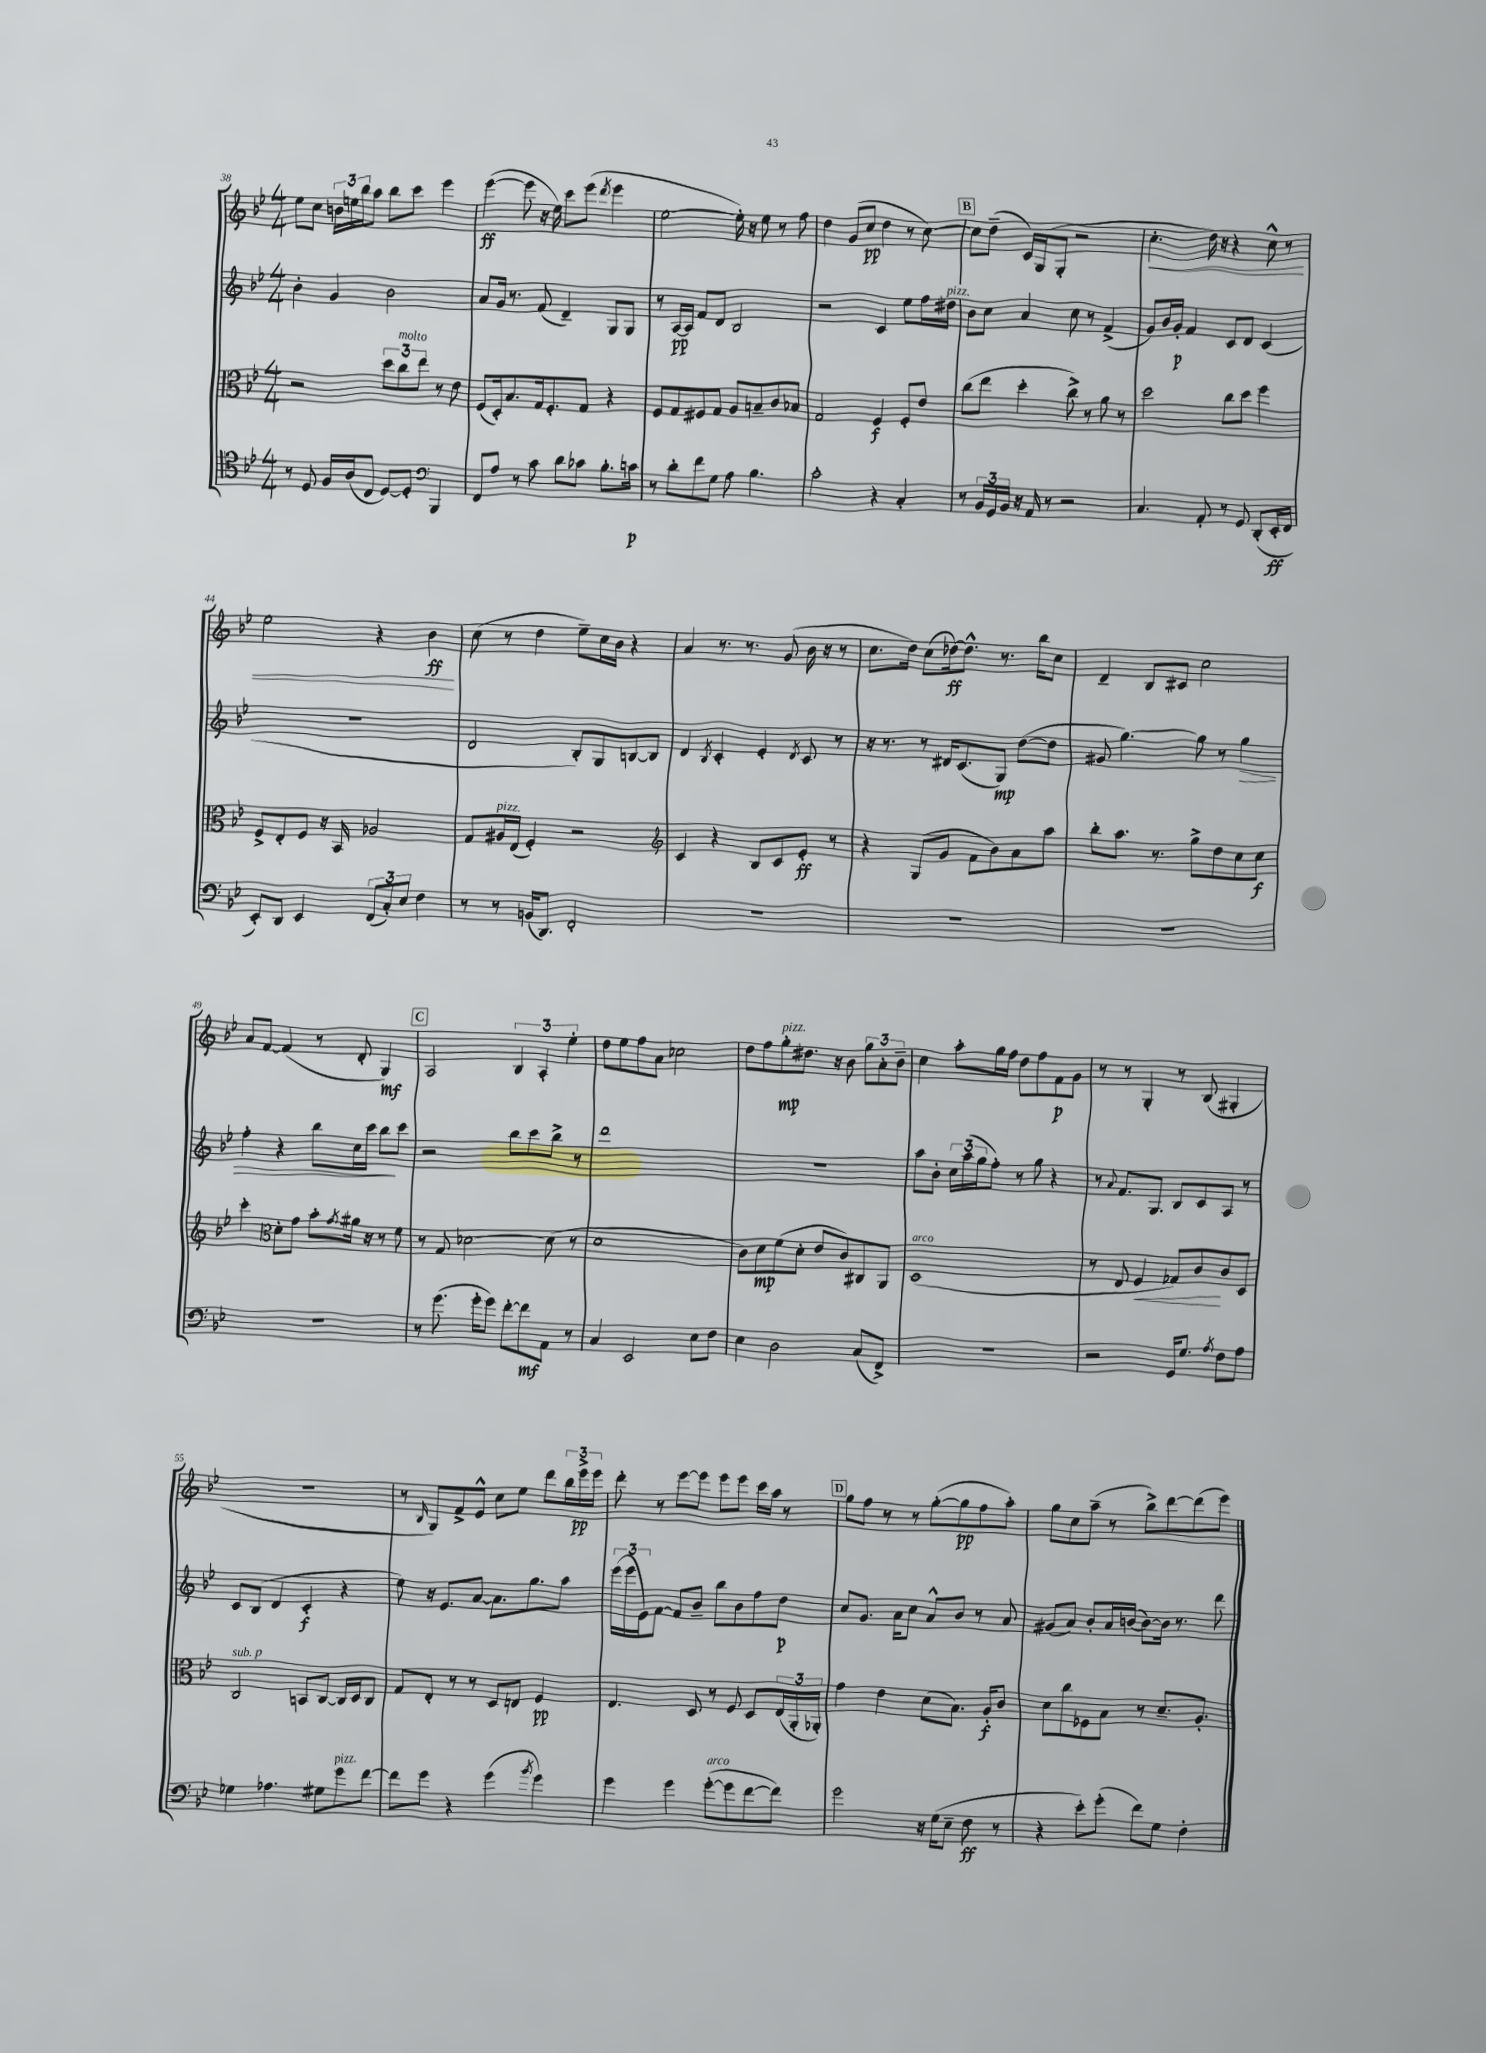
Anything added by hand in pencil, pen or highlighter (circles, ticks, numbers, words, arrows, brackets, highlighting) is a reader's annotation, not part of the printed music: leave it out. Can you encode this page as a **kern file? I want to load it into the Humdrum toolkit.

**kern	**dynam	**kern	**dynam	**kern	**dynam	**kern	**dynam
*part4	*part4	*part3	*part3	*part2	*part2	*part1	*part1
*staff4	*staff4	*staff3	*staff3	*staff2	*staff2	*staff1	*staff1
*clefC4	*	*clefC3	*	*clefG2	*	*clefG2	*
*k[b-e-]	*	*k[b-e-]	*	*k[b-e-]	*	*k[b-e-]	*
*M4/4	*	*M4/4	*	*M4/4	*	*M4/4	*
=38	=38	=38	=38	=38	=38	=38	=38
8r	.	2r	.	4b-'\	.	8ee-\L	.
8D/	.	.	.	.	.	8cc\J	.
16F/LL	.	.	.	4g/	.	24bn\LL	.
.	.	.	.	.	.	24een\	.
(16A/J	.	.	.	.	.	.	.
.	.	.	.	.	.	24bb-\J	.
8C/J	.	.	.	.	.	8aa\J	.
[8D/L)	.	12dd\L	.	2b-\	.	8bb-\L	.
!	!	!LO:TX:a:i:t=molto	!	!	!	!	!
.	.	12cc\	.	.	.	.	.
8D'/J]	.	.	.	.	.	8ccc\J	.
.	.	12ee-\J	.	.	.	.	.
*clefF4	*	*	*	*	*	*	*
4BBB-/	.	8r	.	.	.	4eee-\	.
.	.	8e-\	.	.	.	.	.
=39	=39	=39	=39	=39	=39	=39	=39
8FF/L	.	(8F/L	.	8a/L	.	([4eee-\	ff
8A/J	.	16D'/k)	.	16g/Jk	.	.	.
.	.	8.B-/	.	8.r	.	.	.
8r	.	.	.	.	.	8eee-\]	.
8c\	.	16G/k	.	(8f/	.	16r	.
.	.	8.F'/	.	.	.	16ee-\)	.
8d\L	.	.	.	4d~/)	.	8ccc\L	.
8c-X\J	.	8G/J	.	.	.	(8eee-\J	.
.	.	.	.	.	.	8qddd/	.
8.B-'\L	.	4r	.	8G/L	.	4eee-\	.
.	.	.	.	8G/J	.	.	.
16cn\Jk	p	.	.	.	.	.	.
=40	=40	=40	=40	=40	=40	=40	=40
8r	.	8F/L	.	8r	.	[2ee-\	.
8d'\L	.	8G/	.	[16A/LL	pp	.	.
.	.	.	.	16A/JJ]	.	.	.
8f\	.	8F#X/	.	8f/L	.	.	.
8G\J	.	8G/J	.	8d/J	.	.	.
8A\	.	8A/L	.	2B-/	.	16ee-'\])	.
.	.	.	.	.	.	16r	.
4.B-\	.	8Bn~/	.	.	.	8ee-\	.
.	.	8c/	.	.	.	8r	.
.	.	8B-X/J	.	.	.	8ff\	.
=41	=41	=41	=41	=41	=41	=41	=41
2c'\	.	2G/	.	2r	.	4dd\	.
.	.	.	.	.	.	(8g/L	.
.	.	.	.	.	.	8cc/J	pp
4r	.	4F/	f	4c/	.	4dd\	.
4C'/	.	8F'/L	.	8ee-\L	.	8r	.
.	.	8e-/J	.	16ff\L	.	[8cc\)	.
!	!	!	!	!LO:TX:a:i:t=pizz.	!	!	!
.	.	.	.	16dd#X\JJ	.	.	.
!!LO:REH:place=s1:t=B
=42	=42	=42	=42	=42	=42	=42	=42
8r	.	(8cc\L	.	8b-\L	.	8cc\L]	.
24BB-/LL	.	8ee-\J	.	8cc\J	.	(8dd~\J	.
24GG/	.	.	.	.	.	.	.
24BB-/JJ	.	.	.	.	.	.	.
16r	.	4dd'\	.	4a/	.	16c/LL)	.
16AA/	.	.	.	.	.	(16G/J	.
8r	.	.	.	.	.	8G'/J	.
2r	.	8cc^\)	.	8cc\	.	2r	.
.	.	8r	.	8r	.	.	.
.	.	8a\	.	(4f^/	.	.	.
.	.	8r	.	.	.	.	.
=43	=43	=43	=43	=43	=43	=43	=43
!	!	!	!	!	!	!	!LO:HP:b
4.C/	.	2dd\	.	8g/L)	.	4.cc'\	<
.	.	.	.	16b-/L	.	.	.
.	.	.	.	16g'/JJ	p	.	.
.	.	.	.	4f/	.	.	.
8AA'/	.	.	.	.	.	16dd\)	.
.	.	.	.	.	.	16r	.
8r	.	8cc\L	.	8c/L	.	4r	.
8GG/	.	8dd\J	.	8d/J	.	.	.
(8DD'/L	.	4ff\	.	(4c/	.	8cc^^\	.
16EE-'/L	ff	.	.	.	.	8r	.
16FF/JJ	.	.	.	.	.	.	.
!!LO:LB:g=z
=44	=44	=44	=44	=44	=44	=44	=44
8EE-'/L)	.	8F^/L	.	1r	.	2ee-\	.
8DD/J	.	8E-'/	.	.	.	.	.
4EE-/	.	8F/J	.	.	.	.	.
.	.	16r	.	.	.	.	.
.	.	16BB-/	.	.	.	.	.
(12FF/L	.	2A-X/	.	.	.	4r	.
12C'/)	.	.	.	.	.	.	.
12E-/J	.	.	.	.	.	.	.
4F\	.	.	.	.	.	4b-\	ff
.	.	.	.	.	.	.	[
=45	=45	=45	=45	=45	=45	=45	=45
8r	.	8G/L	.	2d/	.	(8cc\	.
!	!	!LO:TX:a:i:t=pizz.	!	!	!	!	!
8r	.	16A#X/L	.	.	.	8r	.
.	.	(16E-/JJ	.	.	.	.	.
(16BBn/KL	.	4F'/)	.	.	.	4dd\	.
8.DD/J)	.	.	.	.	.	.	.
2FF'/	.	2r	.	8B-'/L)	.	8ee-~\L)	.
.	.	.	.	8G/	.	16cc\L	.
.	.	.	.	.	.	16b-\JJ	.
.	.	.	.	[8Bn/	.	4r	.
.	.	.	.	8B/J]	.	.	.
=46	=46	=46	=46	=46	=46	=46	=46
*	*	*clefG2	*	*	*	*	*
1r	.	4c/	.	4d/	.	4a/	.
.	.	.	.	8qB-/	.	.	.
.	.	4r	.	4c'/	.	8.r	.
.	.	.	.	.	.	8.r	.
.	.	8B-/L	.	4e-'/	.	.	.
.	.	8c/	.	.	.	(8g/	.
.	.	.	.	8qd/	.	.	.
.	.	8e-'/J	ff	8c/	.	16b-\	.
.	.	.	.	.	.	16r	.
.	.	8r	.	8r	.	8r	.
=47	=47	=47	=47	=47	=47	=47	=47
1r	.	4r	.	16r	.	8.cc\L	.
.	.	.	.	8.r	.	.	.
.	.	.	.	.	.	16dd\Jk)	.
.	.	(8G/L	.	8r	.	(8cc\L	.
.	.	8g/J	.	16d#X/KL	.	[16dd-X\k)	ff
.	.	.	.	(8.c/	.	8.dd-^^\J]	.
.	.	8f\L	.	.	.	.	.
.	.	8b-\)	.	8G/J)	mp	8.r	.
.	.	8a\	.	([8dd\L	.	.	.
.	.	.	.	.	.	16bb-\KL	.
.	.	8aa\J	.	8dd\J]	.	8cc\J	.
=48	=48	=48	=48	=48	=48	=48	=48
1r	.	8bb-'\L	.	8g#X/	.	4d~/	.
.	.	8.aa\J	.	[4.gg\)	.	.	.
.	.	.	.	.	.	8B-/L	.
.	.	8.r	.	.	.	.	.
.	.	.	.	.	.	8c#X/J	.
.	.	8gg^\L	.	8gg\]	.	2cc\	.
.	.	8dd\	.	8r	.	.	.
!	!	!	!	!	!LO:HP:b	!	!
.	.	8cc\	.	4gg\	>	.	.
.	.	8cc\J	f	.	.	.	.
!!LO:LB:g=z
=49	=49	=49	=49	=49	=49	=49	=49
1r	.	4ccc'\	.	4ff'\	.	8a/L	.
.	.	.	.	.	.	[8f/J	.
*	*	*clefC3	*	*	*	*	*
.	.	8d'\L	.	4r	.	(4f/]	.
.	.	8g\J	.	.	.	.	.
.	.	8b-'\L	.	8bb-\L	.	8r	.
.	.	8qg/	.	.	.	.	.
.	.	16a#X\Jk	.	16cc\L	.	8d'/	.
.	.	16r	.	16ccc\JJ	.	.	.
.	.	8r	.	8bb-\L	.	4G/)	mf
.	.	8f\	.	8ccc\J	]	.	.
!!LO:REH:place=s1:t=C
=50	=50	=50	=50	=50	=50	=50	=50
8r	.	8r	.	2r	.	2A/	.
(8.g\	.	8G/	.	.	.	.	.
.	.	[2d-X\	.	.	.	.	.
16g'\KL	.	.	.	.	.	.	.
8g\J)	.	.	.	.	.	.	.
[8f'\L	.	.	.	8bb-\L	.	6B-/	.
8f\]	mf	.	.	8ccc\	.	.	.
.	.	.	.	.	.	6A'/	.
8AA\J	.	(8d-\]	.	8bb-^\J	.	.	.
.	.	.	.	.	.	6ee-'\	.
8r	.	8r	.	8r	.	.	.
=51	=51	=51	=51	=51	=51	=51	=51
4C/	.	1d	.	1ddd	.	8dd\L	.
.	.	.	.	.	.	8ee-\	.
2EE-/	.	.	.	.	.	8ff\	.
.	.	.	.	.	.	8a\J	.
.	.	.	.	.	.	2cc-X\	.
8E-\L	.	.	.	.	.	.	.
8F\J	.	.	.	.	.	.	.
=52	=52	=52	=52	=52	=52	=52	=52
4E-\	.	8c\L)	.	1r	.	8dd\L	.
.	.	8d\	mp	.	.	8ff\	.
!	!	!	!	!	!	!LO:TX:a:i:t=pizz.	!
2D\	.	(8f\	.	.	.	8gg'\	mp
.	.	8d'\J	.	.	.	8.dd#X\J	.
.	.	8e-/L	.	.	.	.	.
.	.	.	.	.	.	16r	.
.	.	8c/)	.	.	.	8b-\	.
(8C/L	.	8C#X/	.	.	.	12gg\L	.
.	.	.	.	.	.	12a'\	.
8FF^/J)	.	8AA/J	.	.	.	.	.
.	.	.	.	.	.	12b-~\J	.
=53	=53	=53	=53	=53	=53	=53	=53
!	!	!LO:TX:a:i:t=arco	!	!	!	!	!
1r	.	(1D	.	8aa\L	.	4cc\	.
.	.	.	.	8b-'\J	.	.	.
.	.	.	.	24cc\LL	.	8aa'\L	.
.	.	.	.	(24aa\	.	.	.
.	.	.	.	24gg\J	.	.	.
.	.	.	.	8ff'\J)	.	16gg\L	.
.	.	.	.	.	.	16ff\JJ	.
.	.	.	.	8r	.	8dd\L	.
.	.	.	.	8gg\	.	8ff\	.
.	.	.	.	4r	.	8f\	p
.	.	.	.	.	.	8g\J	.
=54	=54	=54	=54	=54	=54	=54	=54
2r	.	8r	.	8r	.	8r	.
.	.	.	.	8qqa/	.	.	.
.	.	8E-/	.	8.f/L	.	8r	.
!	!	!	!LO:HP:b	!	!	!	!
.	.	4F/	<	.	.	4G'/	.
.	.	.	.	8.G/J	.	.	.
16GG/KL	.	8G-X/L)	.	8B-/L	.	8r	.
8.G/J	.	.	.	.	.	.	.
.	.	8c/	.	8c/	.	(8B-/	.
8qA/	.	.	.	.	.	.	.
8F\L	.	8c/	[	8A/J	.	4G#X'/	.
8A\J	.	8D/J	.	8r	.	.	.
!!LO:LB:g=z
=55	=55	=55	=55	=55	=55	=55	=55
!	!	!LO:TX:a:i:t=sub. p	!	!	!	!	!
4G-X\	.	2C/	.	8c/L	.	1r	.
.	.	.	.	(8B-/J	.	.	.
4.A-X\	.	.	.	4d/	.	.	.
.	.	8BBn/L	.	4c'/	f	.	.
8G#X\L	.	[8C/J	.	.	.	.	.
!LO:TX:a:i:t=pizz.	!	!	!	!	!	!	!
8g\	.	16C/LL]	.	4r	.	.	.
.	.	16D/J	.	.	.	.	.
[8f\J	.	8C/J	.	.	.	.	.
=56	=56	=56	=56	=56	=56	=56	=56
8f\L]	.	8G/L	.	8ee-\)	.	8r	.
.	.	.	.	.	.	16qqB-/	.
8g\J	.	8E-'/J	.	16r	.	8G/L)	.
.	.	.	.	8.e-/L	.	.	.
4r	.	8r	.	.	.	8f^/	.
.	.	8r	.	[8a/J	.	8e-^^/J	.
(4g\	.	8D/L	.	8.a\L]	.	8cc\L	.
.	.	8En/J	.	.	.	8ee-\J	.
.	.	.	.	8.gg\	.	.	.
8qb-/	.	.	.	.	.	.	.
4g\)	.	4F/	pp	.	.	8ddd\L	.
.	.	.	.	8aa\J	.	24bb-\L	.
.	.	.	.	.	.	24eee-^\	pp
.	.	.	.	.	.	24eee-\JJ	.
=57	=57	=57	=57	=57	=57	=57	=57
4g\	.	4.E-/	.	(24eee-\LL	.	8ddd'\	.
.	.	.	.	24eee-\	.	.	.
.	.	.	.	24e-\J)	.	.	.
.	.	.	.	[8f\J	.	8r	.
4g\	.	.	.	8f/L]	.	[8eee-\L	.
.	.	8D/	.	8b-~/J	.	8eee-\J]	.
!LO:TX:a:i:t=arco	!	!	!	!	!	!	!
([8g'\L	.	8r	.	8bb-\L	.	8eee-\L	.
8g\]	.	8F/	.	8b-\	.	8eee-\J	.
[8f\	.	8D/L	.	8ff\	.	16ccc\LL	.
.	.	.	.	.	.	16aa\JJ	.
8f\J])	.	(24E-/L	.	8dd\J	p	8r	.
.	.	24AA'/	.	.	.	.	.
.	.	24AA-X'/JJ)	.	.	.	.	.
!!LO:REH:place=s1:t=D
=58	=58	=58	=58	=58	=58	=58	=58
2g\	.	4g\	.	8cc/L	.	8gg\L	.
.	.	.	.	8.g/J	.	8ff\J	.
.	.	4e-\	.	.	.	8r	.
.	.	.	.	16a\KL	.	.	.
.	.	.	.	8cc\J	.	8r	.
16r	.	(8d\L	.	8a^^/L	.	([8gg'\L	.
(16G\KL	.	.	.	.	.	.	.
8E-~\J	.	8.B-\J)	.	8b-/J	.	8gg\]	pp
8F\	ff	.	.	8r	.	8ff\	.
.	.	16A'/KL	f	.	.	.	.
8r	.	8c/J	.	8a/	.	8aa'\J)	.
=59	=59	=59	=59	=59	=59	=59	=59
4r	.	8d\L	.	(8g#X/L	.	8gg\L	.
.	.	8cc\	.	8a/J)	.	8cc\	.
8e-'\L)	.	8F-X\	.	8b-'/L	.	(8aa~\J	.
(8g'\J	.	8B-\J	.	16a/L	.	8r	.
.	.	.	.	([16bn/JJ	.	.	.
8f\L)	.	8r	.	8b\L_)	.	8bb-^\L)	.
8G\J	.	8.d~/L	.	16b\Jk]	.	[8ddd\	.
.	.	.	.	8.r	.	.	.
4F'\	.	.	.	.	.	(8ddd\]	.
.	.	8.A'/J	.	.	.	.	.
.	.	.	.	8ddd\	.	8eee-\J)	.
==	==	==	==	==	==	==	==
*-	*-	*-	*-	*-	*-	*-	*-
